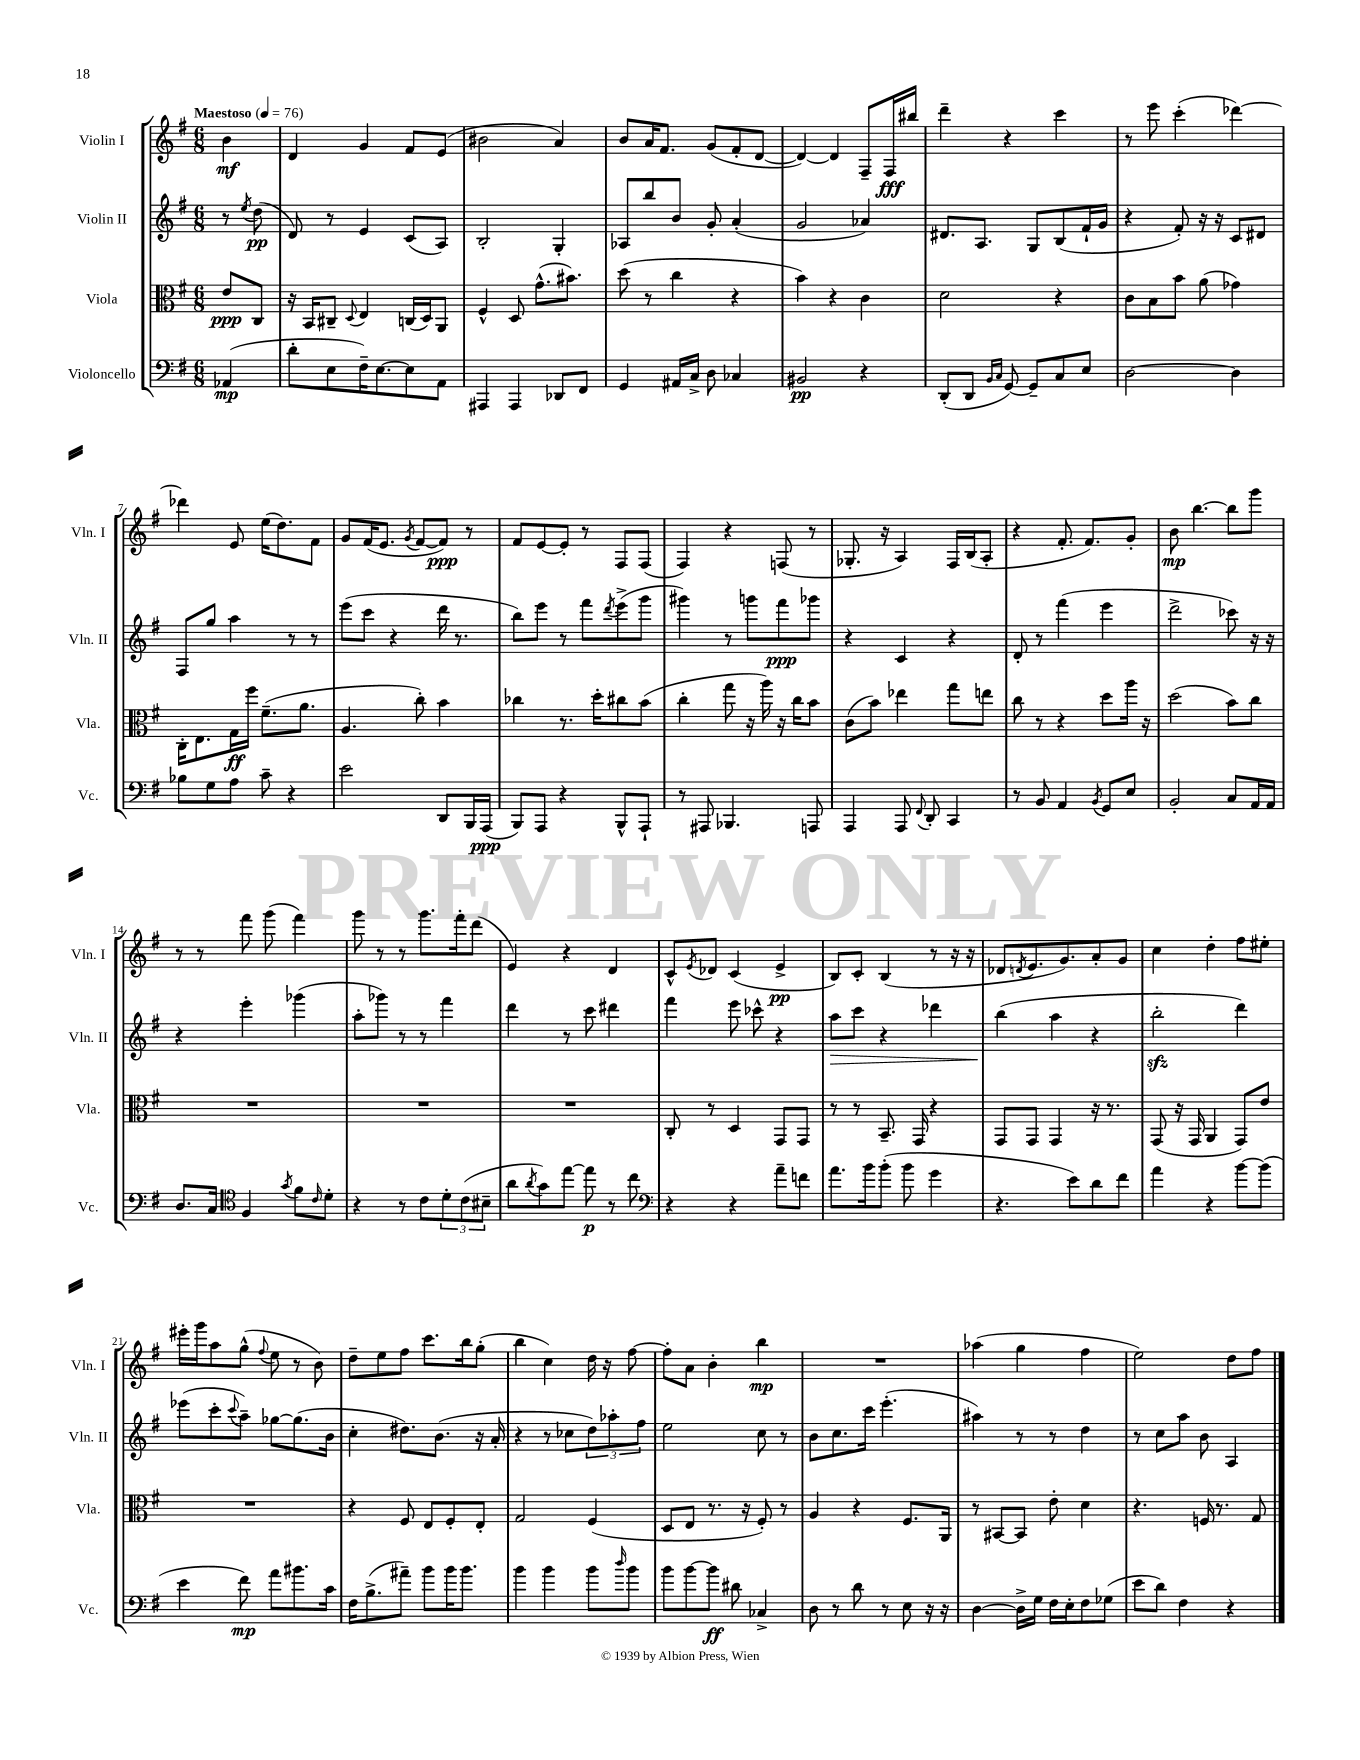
<<
\new StaffGroup <<
\new Staff = "s0" \with { instrumentName = "Violin I" shortInstrumentName = "Vln. I" } {
    \clef treble \key g \major \numericTimeSignature \time 6/8 \partial 4 \tempo "Maestoso" 4 = 76
    b'4\mf |
    d'4 g'4 fis'8 e'8( |
    bis'2 a'4) |
    b'8 a'16 fis'8. g'8( fis'8-. d'8~ |
    d'4~) d'4 fis8-- fis16\fff bis''16 |
    d'''4-- r4 c'''4 |
    r8 e'''8 c'''4-.( des'''4~) |
    des'''4 e'8 e''16( d''8.) fis'8 |
    g'8 fis'16( e'8. \acciaccatura { g'8 } fis'8~ fis'8\ppp) r8 |
    fis'8 e'8~ e'8-. r8 fis8 fis8( |
    fis4) r4 f8( r8 |
    ges8.-. r16 a4) fis16 b16( a8-. |
    r4 fis'8.-. fis'8.) g'8-. |
    b'8\mp b''4.~ b''8 g'''8 |
    r8 r8 fis'''8 g'''8( fis'''4) |
    g'''8 r8 r8 g'''8. fis'''16-. d'''8( |
    e'4) r4 d'4 |
    c'8-^ \acciaccatura { e'8 } des'8 c'4( e'4->\pp |
    b8) c'8-. b4( r8 r16 r16 |
    des'8 \acciaccatura { d'8 } e'8. g'8.) a'8-. g'8 |
    c''4 d''4-. fis''8 eis''8-. |
    eis'''16-. g'''16 a''8 g''8-^( \appoggiatura { fis''8 } e''8 r8 b'8) |
    d''8-- e''8 fis''8 c'''8. b''16 g''8-.( |
    b''4 c''4) d''16 r16 fis''8~ |
    fis''8-. a'8 b'4-. b''4\mp |
    R2. |
    aes''4( g''4 fis''4 |
    e''2) d''8 fis''8 \bar "|." |
}
\new Staff = "s1" \with { instrumentName = "Violin II" shortInstrumentName = "Vln. II" } {
    \clef treble \key g \major \numericTimeSignature \time 6/8 \partial 4
    r8 \acciaccatura { e''8 } d''8\pp( |
    d'8) r8 e'4 c'8( a8) |
    b2-. g4-. |
    aes8 b''8 b'8 g'8-. a'4-.( |
    g'2 aes'4) |
    dis'8. a8. g8 b8( fis'16-! g'16 |
    r4 fis'8-.) r16 r16 c'8 dis'8 |
    fis8 g''8 a''4 r8 r8 |
    e'''8( c'''8 r4 d'''16 r8. |
    b''8) e'''8 r8 fis'''8 \acciaccatura { d'''8 } e'''8->( g'''8 |
    gis'''4) r8 g'''8 fis'''8\ppp ges'''8 |
    r4 c'4 r4 |
    d'8-. r8 fis'''4( e'''4 |
    d'''2-> ces'''8) r16 r16 |
    r4 e'''4-. ges'''4( |
    a''8-. ges'''8) r8 r8 fis'''4 |
    d'''4 r8 c'''8 dis'''4 |
    fis'''4 e'''8 ces'''8-^ r4 |
    a''8\> c'''8 r4 des'''4 |
    b''4\!( a''4 r4 |
    b''2-.\sfz d'''4) |
    ees'''8( c'''8-. \appoggiatura { c'''8 } a''8--) ges''8~ ges''8.( b'16 |
    c''4-. dis''8.) b'8.( r16 a'16-. |
    r4 r8 ces''8 \tuplet 3/2 { d''8) aes''8-. fis''8 } |
    e''2 c''8 r8 |
    b'8 c''8. c'''16 e'''4.-.( |
    ais''4) r8 r8 d''4 |
    r8 c''8 a''8 b'8 a4 \bar "|." |
}
\new Staff = "s2" \with { instrumentName = "Viola" shortInstrumentName = "Vla." } {
    \clef alto \key g \major \numericTimeSignature \time 6/8 \partial 4
    e'8\ppp c8 |
    r16 b,16 cis8-- \appoggiatura { d8 } e4 c16( d16) a,8 |
    fis4-^ d8 g'8.-^( bis'8.) |
    d''8( r8 c''4 r4 |
    b'4) r4 c'4 |
    d'2 r4 |
    c'8 b8 b'8 a'8( ges'4) |
    c16-. e8. g16\ff fis''16 fis'8.--( a'8. |
    a4. c''8-.) b'4 |
    ces''4 r8. d''16-. cis''8 b'8( |
    c''4-. g''8 r16 a''16) r16 c''16 b'8 |
    c'8( b'8) ees''4 g''8 e''8 |
    c''8 r8 r4 d''8 a''16 r16 |
    d''2( b'8) c''8 |
    R2. |
    R2. |
    R2. |
    c8-. r8 d4 g,8 g,8 |
    r8 r8 b,8.-- g,16 r4 |
    g,8 g,8 g,4 r16 r8. |
    g,8( r16 g,16 a,4 g,8) e'8 |
    R2. |
    r4 fis8 e8 fis8-. e8-. |
    g2 fis4( |
    d8 e8 r8. r16 fis8-.) r8 |
    a4 r4 fis8. a,16 |
    r8 bis,8~ bis,8 e'8-. d'4 |
    r4. f16 r8. g8 \bar "|." |
}
\new Staff = "s3" \with { instrumentName = "Violoncello" shortInstrumentName = "Vc." } {
    \clef bass \key g \major \numericTimeSignature \time 6/8 \partial 4
    aes,4\mp( |
    d'8-. e8 fis16--) e8.~ e8 a,8 |
    ais,,4 ais,,4 des,8 fis,8 |
    g,4 ais,16 c16-> d8 ces4 |
    bis,2\pp r4 |
    d,8-.( d,8 \grace { b,16 c16 } g,8~) g,8-- c8 e8 |
    d2~ d4 |
    bes8 g8 a8 c'8-- r4 |
    e'2 d,8 b,,16 a,,16\ppp( |
    b,,8) a,,8 r4 b,,8-^ a,,8-! |
    r8 ais,,8 bes,,4. a,,8 |
    a,,4 a,,8 \appoggiatura { fis,8 } d,8-. c,4 |
    r8 b,8 a,4 \acciaccatura { b,8 } g,8 e8 |
    b,2-. c8 a,16 a,16 |
    d8. c16 \clef tenor fis4 \acciaccatura { g'8 } fis'8 \grace { c'16 } d'8-. |
    r4 r8 c'8 \tuplet 3/2 { d'8-. c'8( bis8-- } |
    a'8 \acciaccatura { a'8 } g'8) e''8~ e''8\p r8 c''8 |
    \clef bass r4 r4 a'8-- f'8 |
    a'8. b'16 b'8-.( b'8 g'4 |
    r4. e'8) d'8 fis'8 |
    a'4 r4 b'8~ b'8( |
    e'4 fis'8\mp) a'8 bis'8. c'16 |
    fis16 b8.->( ais'8--) b'8 b'16 b'8. |
    b'4 b'4 b'8 \grace { d''16 } b'8 |
    b'8 b'8~ b'8\ff dis'8 ces4-> |
    d8 r8 d'8 r8 e8 r16 r16 |
    d4~ d16-> g16 fis16 e16-. fis8 ges8( |
    e'8 d'8) fis4 r4 \bar "|." |
}
>>
>>
